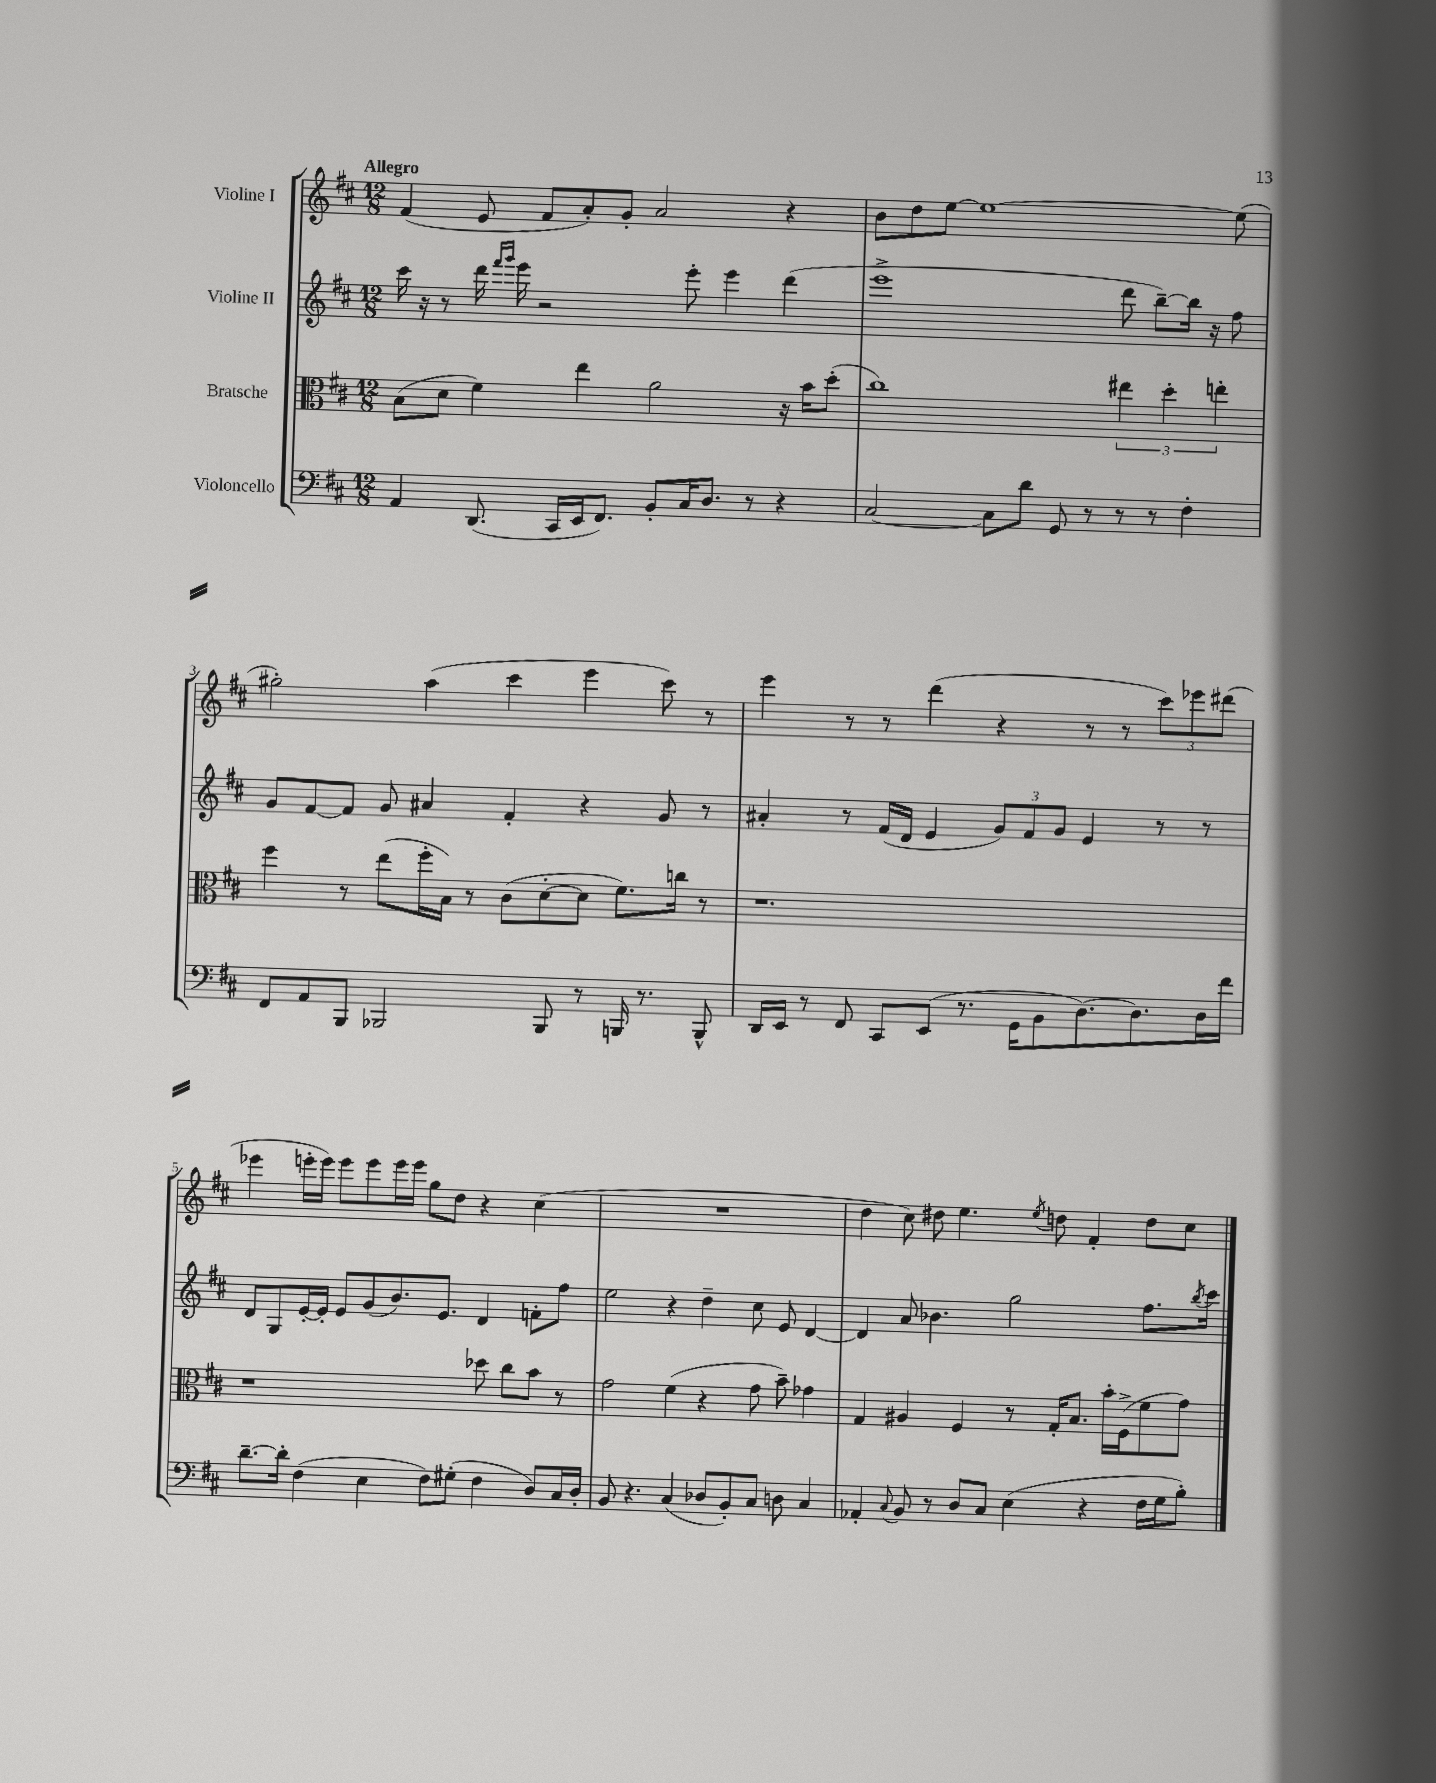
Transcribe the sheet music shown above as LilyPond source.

<<
\new StaffGroup <<
\new Staff = "s0" \with { instrumentName = "Violine I" } {
    \clef treble \key d \major \numericTimeSignature \time 12/8 \tempo "Allegro"
    fis'4( e'8 fis'8 a'8-.) g'8-. a'2 r4 |
    b'8 d''8 e''8~ e''1~ e''8( |
    gis''2-.) a''4( cis'''4 e'''4 cis'''8) r8 |
    e'''4 r8 r8 d'''4( r4 r8 r8 \tuplet 3/2 { cis'''8) ees'''8 dis'''8( } |
    ees'''4 e'''16-. e'''16) e'''8 e'''8 e'''16 e'''16 g''8 d''8 r4 cis''4( |
    R1. |
    d''4 cis''8) dis''8 e''4. \acciaccatura { e''8 } d''8 fis'4-. d''8 cis''8 \bar "|." |
}
\new Staff = "s1" \with { instrumentName = "Violine II" } {
    \clef treble \key d \major \numericTimeSignature \time 12/8
    cis'''16 r16 r8 d'''16 \grace { fis'''16 g'''16 } e'''16 r2 e'''8-. e'''4 d'''4( |
    e'''1-> d'''8 b''8~--) b''16 r16 fis''8 |
    g'8 fis'8~ fis'8 g'8 ais'4 fis'4-. r4 g'8 r8 |
    ais'4-. r8 fis'16( d'16 e'4 \tuplet 3/2 { g'8) fis'8 g'8 } e'4 r8 r8 |
    d'8 g8 e'16~-. e'16-. e'8 g'8( b'8.) e'8. d'4 f'8-. fis''8 |
    e''2 r4 d''4-- cis''8 e'8 d'4~ |
    d'4 a'8 bes'4. g''2 fis''8. \acciaccatura { b''8 } cis'''16 \bar "|." |
}
\new Staff = "s2" \with { instrumentName = "Bratsche" } {
    \clef alto \key d \major \numericTimeSignature \time 12/8
    b8( d'8 fis'4) e''4 a'2 r16 b'16 d''8-.( |
    cis''1) \tuplet 3/2 { eis''4 d''4-. e''4-. } |
    fis''4 r8 e''8( fis''16-. b16) r8 cis'8( d'8~-. d'8 fis'8.) c''16 r8 |
    r1. |
    r1 des''8 cis''8 b'8 r8 |
    g'2 fis'4( r4 g'8 b'8--) ges'4 |
    g4 ais4 fis4 r8 g16-. b8. b'16-. fis16->( fis'8 g'8) \bar "|." |
}
\new Staff = "s3" \with { instrumentName = "Violoncello" } {
    \clef bass \key d \major \numericTimeSignature \time 12/8
    a,4 d,8.( cis,16 e,16 fis,8.) b,8-. cis16 d8. r8 r4 |
    cis2~ cis8 d'8 g,8 r8 r8 r8 fis4-. |
    fis,8 a,8 b,,8 bes,,2 bes,,8 r8 b,,16 r8. b,,8-^ |
    d,16 e,16 r8 fis,8 cis,8 e,8( r8. g,16 b,8 d8.~) d8. d16 fis'16 |
    d'8.~-- d'16-. fis4( e4 fis8) gis8-.( fis4 d8) cis16 d16-. |
    b,8 r4. cis4( des8 b,8-.) cis8 d8 cis4 |
    aes,4-. \appoggiatura { cis8 } b,8 r8 d8 cis8 e4( r4 fis16 g16 b8-.) \bar "|." |
}
>>
>>
